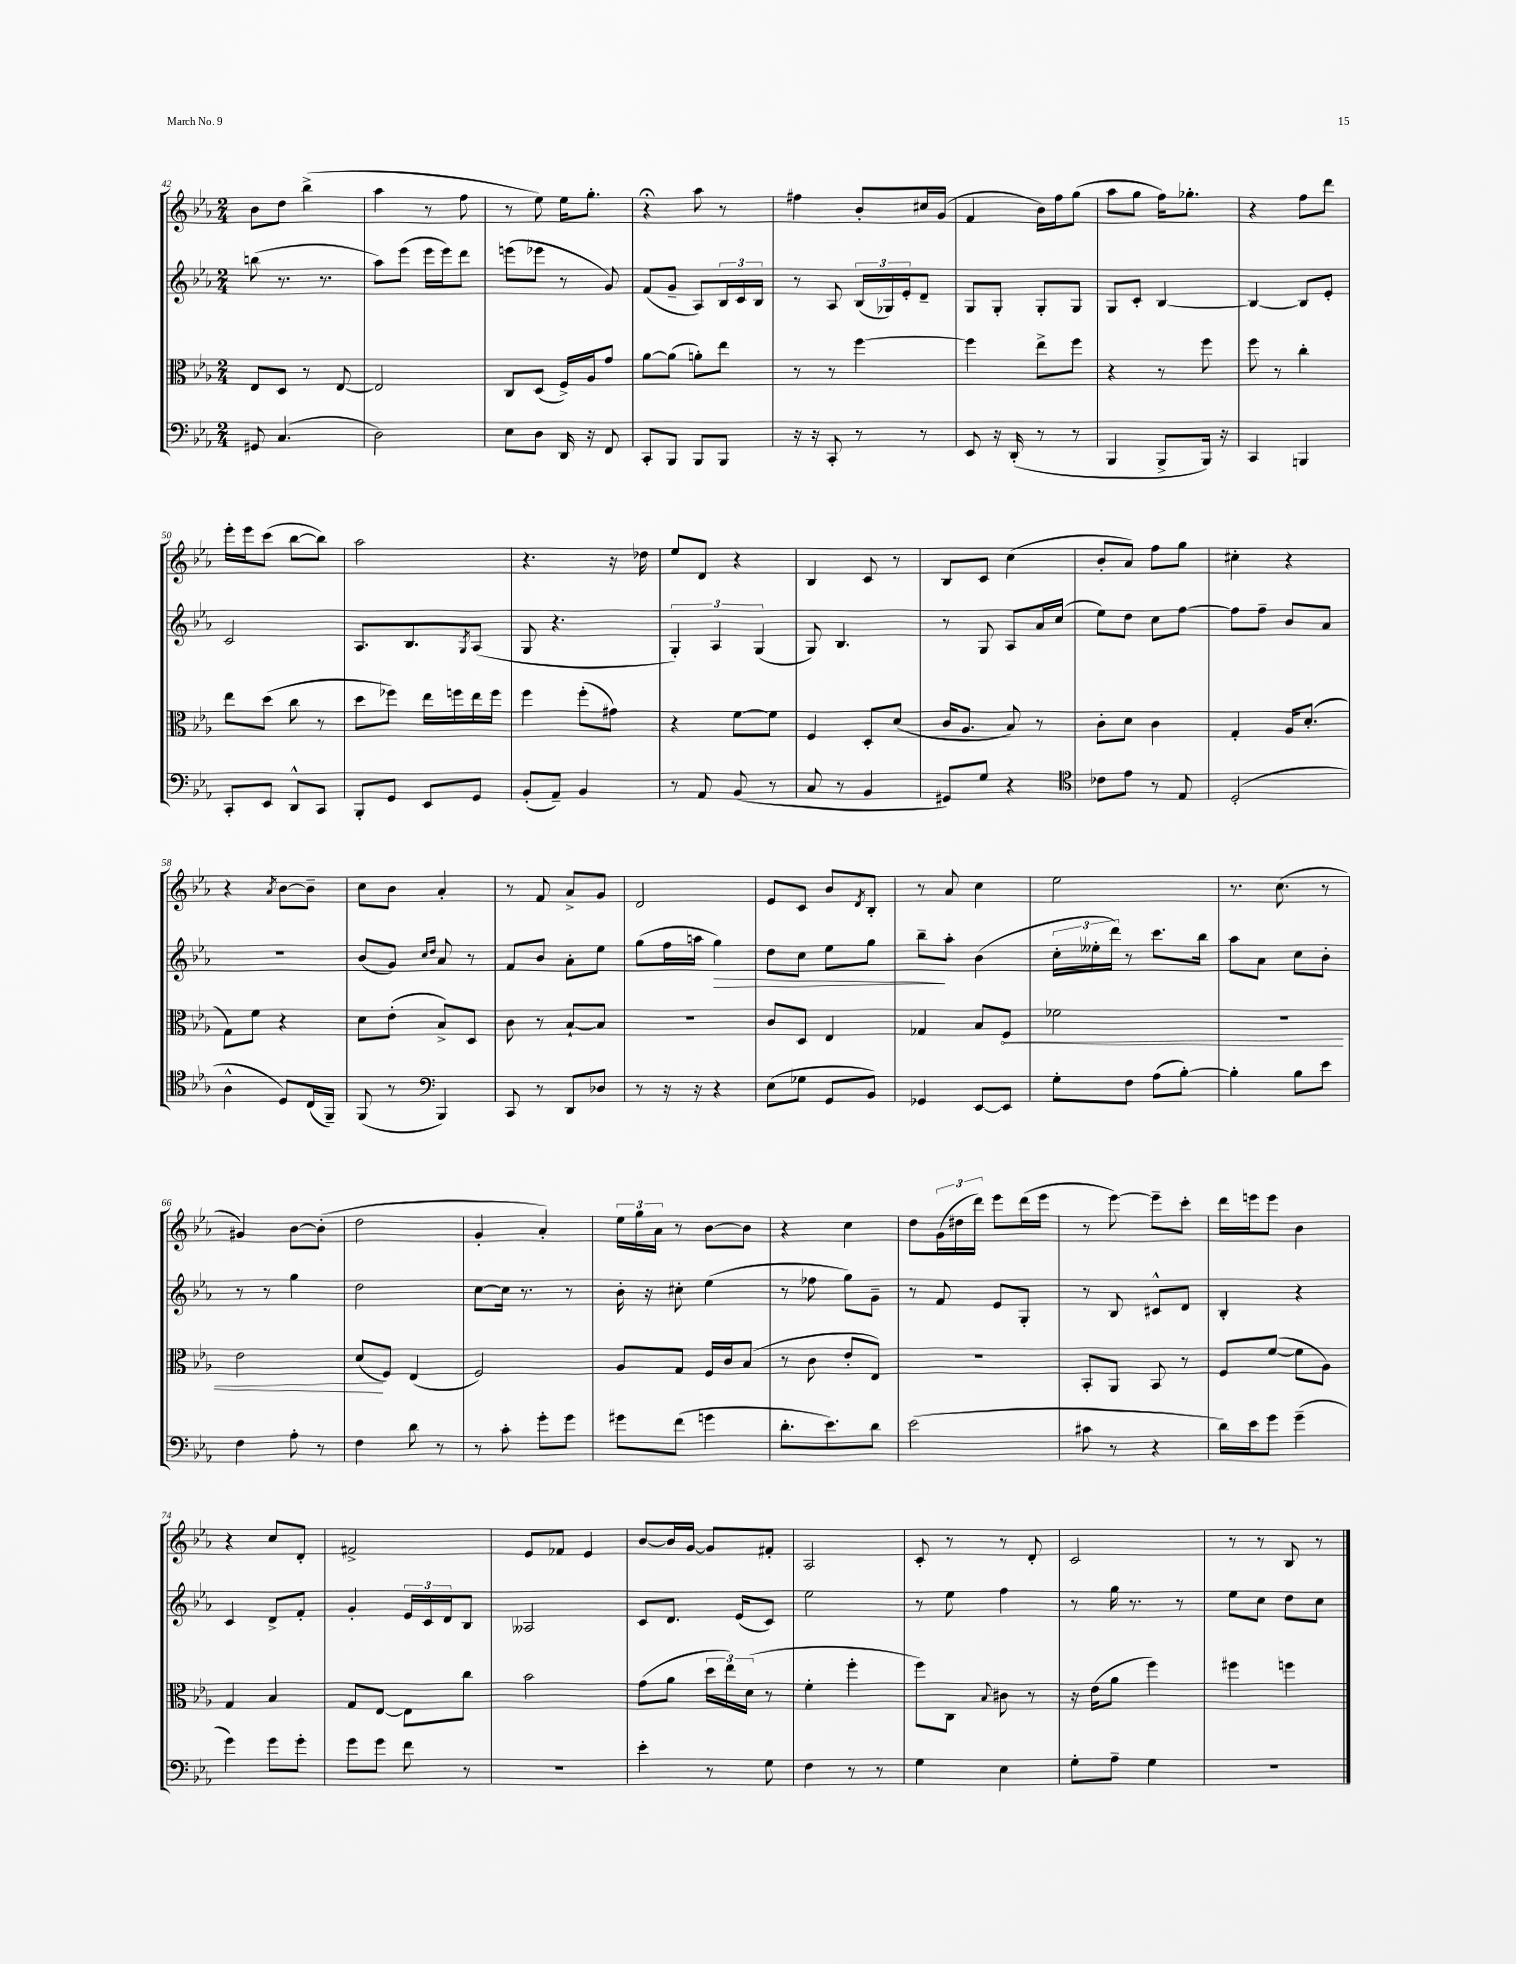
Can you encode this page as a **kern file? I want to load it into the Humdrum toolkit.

**kern	**kern	**kern	**kern
*staff4	*staff3	*staff2	*staff1
*clefF4	*clefC3	*clefG2	*clefG2
*k[b-e-a-]	*k[b-e-a-]	*k[b-e-a-]	*k[b-e-a-]
*M2/4	*M2/4	*M2/4	*M2/4
8GG#/	8E-/L	(8bb\	8b-\L
(4.C/	8D/J	8.r	8dd\J
.	8r	.	(4bb-^\
.	.	8.r	.
.	[8E-/	.	.
=	=	=	=
2D\)	2E-/]	8aa-\L)	4aa-\
.	.	(8eee-\J	.
.	.	16eee-\LL	8r
.	.	16eee-\J)	.
.	.	8ddd\J	8ff\
=	=	=	=
8E-\L	8C/L	(8eee\L	8r
8D\J	(8D/J	8eee-\J	8ee-\)
16DD/	16F^/LL)	8r	16ee-\LK
16r	16A-/J	.	8.gg'\J
8FF/	8g/J	8g/)	.
=	=	=	=
8CC'/L	[8a-\L	(8f/L	4r;
8BBB-/J	(8a-\]J	8g~/J	.
8BBB-/L	8a'\L)	8A-/L)	8aa-\
8BBB-/J	8ee-\J	24B-/L	8r
.	.	24c/	.
.	.	24B-/JJ	.
=	=	=	=
16r	8r	8r	4ff#\
16r	.	.	.
8CC'/	8r	8A-/	.
8r	[4ff\	(24B-/LL	8b-'/L
.	.	24G-/)	.
.	.	24e-'/J	.
8r	.	8d~/J	16cc#/L
.	.	.	(16g/JJ
=	=	=	=
8EE-/	4ff\]	8G/L	4f/
16r	.	8G'/J	.
(16DD'/	.	.	.
8r	8ee-^\L	8G'/L	16b-\LL)
.	.	.	16ff\J
8r	8ff\J	8G/J	(8gg\J
=	=	=	=
4BBB-/	4r	8G/L	8aa-\L
.	.	8c'/J	8gg\J
8BBB-^/L	8r	[4B-/	16ff\LK)
.	.	.	8.gg-'\J
16BBB-/Jk)	8ff\	.	.
16r	.	.	.
=	=	=	=
4CC/	8ff\	4B-/_	4r
.	8r	.	.
4BBB/	4cc'\	8B-/]L	8ff\L
.	.	8e-'/J	8ddd\J
=	=	=	=
8CC'/L	8ee-\L	2c/	16eee-'\LL
.	.	.	16eee-\J
8EE-/J	(8dd\J	.	(8ccc\J
8DD^^/L	8cc\	.	[8bb-\L
8CC/J	8r	.	8bb-\]J)
=	=	=	=
8BBB-'/L	8dd\L	8.A-/L	2aa-\
8GG/J	8ff-\J)	.	.
.	.	8.B-/	.
8EE-/L	16ee-\LL	.	.
.	16ff\	.	.
.	.	8qG/	.
8GG/J	16ee-\	(8A-/J	.
.	16ff\JJ	.	.
=	=	=	=
(8BB-'/L	4ff\	8G/	4.r
8AA-~/J)	.	4.r	.
4BB-/	(8ff'\L	.	.
.	8g#\J)	.	16r
.	.	.	16dd-\
=	=	=	=
8r	4r	6G'/)	8ee-/L
8AA-/	.	.	8d/J
.	.	6A-/	.
(8BB-/	[8f\L	.	4r
.	.	(6G/	.
8r	8f\]J	.	.
=	=	=	=
8C/	4F/	8G/)	4B-/
8r	.	4.B-/	.
4BB-/	8D'/L	.	8c/
.	(8d/J	.	8r
=	=	=	=
8GG#/L)	16c/LK	8r	8B-/L
.	8.A-/J	.	.
8G/J	.	8G/	8c/J
4r	8B-/)	8A-/L	(4cc\
.	8r	16a-/L	.
.	.	(16cc/JJ	.
=	=	=	=
*clefC4	*	*	*
8c-\L	8c'\L	8ee-\L)	8b-'/L
8e-\J	8d\J	8dd\J	8a-/J)
8r	4c\	8cc\L	8ff\L
8E-/	.	[8ff\J	8gg\J
=	=	=	=
(2D'/	4G'/	8ff\]L	4cc#'\
.	.	8ff~\J	.
.	16A-/LK	8b-/L	4r
.	(8.d'/J	.	.
.	.	8a-/J	.
=	=	=	=
4A-^^\	8G\L)	2r	4r
.	8f\J	.	.
.	.	.	8qa-/
8D/L)	4r	.	[8b-\L
(16C/L	.	.	8b-~\]J
16FF~/JJ)	.	.	.
=	=	=	=
(8FF/	8d\L	(8b-/L	8cc\L
8r	(8e-'\J	8g/J)	8b-\J
*clefF4	*	*	*
.	.	16qqcc/LL	.
.	.	16qqdd/JJ	.
4BBB-/)	8B-^/L)	8a-/	4a-'/
.	8D/J	8r	.
=	=	=	=
8CC/	8c\	8f/L	8r
8r	8r	8b-/J	8f/
8DD/L	[8B-`/L	8a-'\L	8a-^/L
8D-/J	8B-/]J	8ee-\J	8g/J
=	=	=	=
8r	2r	(8gg\L	2d/
16r	.	16ff\L	.
16r	.	16aa\JJ	.
4r	.	4gg\)	.
=	=	=	=
(8E-\L	8c/L	8dd\L	8e-/L
8G-\J	8D/J	8cc\J	8c/J
8GG/L	4E-/	8ee-\L	8b-/L
.	.	.	8qd/
8BB-/J)	.	8gg\J	8B-'/J
=	=	=	=
4GG-/	4G-/	8bb-~\L	8r
.	.	8aa-'\J	8a-/
[8EE-/L	8B-/L	(4b-\	4cc\
8EE-/]J	8F/J	.	.
=	=	=	=
8G'\L	2f-\	24cc'\LL	2ee-\
.	.	24ee--'\	.
.	.	24ddd\JJ)	.
8F\J	.	8r	.
(8A-\L	.	8.ccc\L	.
[8B-'\J)	.	.	.
.	.	16bb-\Jk	.
=	=	=	=
4B-'\]	2r	8aa-\L	8.r
.	.	8a-\J	.
.	.	.	(8.cc\
8B-\L	.	8cc\L	.
8e-\J	.	8b-'\J	8r
=	=	=	=
4F\	2e-\	8r	4g#/)
.	.	8r	.
8A-'\	.	4gg\	[8b-\L
8r	.	.	(8b-'\]J
=	=	=	=
4F\	(8d/L	2dd\	2dd\
.	8F/J)	.	.
8d\	(4E-/	.	.
8r	.	.	.
=	=	=	=
8r	2F/)	[8cc\L	4g'/
8c'\	.	16cc\]Jk	.
.	.	8.r	.
8g'\L	.	.	4a-'/)
8g\J	.	8r	.
=	=	=	=
8g#\L	8A-/L	16b-'\	24ee-\LL
.	.	.	24gg\
.	.	16r	.
.	.	.	24a-\JJ
(8f\J	8G/J	8cc#'\	8r
4g\	16F/LL	(4ee-\	[8b-\L
.	16c/J	.	.
.	(8B-/J	.	8b-\]J
=	=	=	=
8.d'\L	8r	8r	4r
.	8c\	8ff-\	.
8.e-\)	.	.	.
.	8e-'/L	8gg\L)	4cc\
8d\J	8E-/J)	8g~\J	.
=	=	=	=
(2e-\	2r	8r	8dd\L
.	.	8f/	(24g\L
.	.	.	24dd#\
.	.	.	24ddd\JJ)
.	.	8e-/L	8eee-\L
.	.	8G'/J	(16ddd\L
.	.	.	16eee-\JJ
=	=	=	=
8c#\	8BB-'/L	8r	8r
8r	8AA-/J	8B-/	[8eee-\)
4r	8BB-/	8c#^^/L	8eee-~\]L
.	8r	8d/J	8ccc'\J
=	=	=	=
16d\LL)	8F/L	4B-'/	16ddd\LL
16e-\J	.	.	16eee\J
8g\J	([8f/J	.	8eee\J
(4g~\	8f\]L	4r	4b-\
.	8A-\J)	.	.
=	=	=	=
4g\)	4G/	4c/	4r
8g\L	4B-/	8d^/L	8cc/L
8g'\J	.	8f'/J	8d'/J
=	=	=	=
8g\L	8G/L	4g'/	2f#^/
8g\J	[8E-/J	.	.
8f\	8E-\]L	24e-/LL	.
.	.	24c/	.
.	.	24d/J	.
8r	8cc\J	8B-/J	.
=	=	=	=
2r	2b-\	2A--/	8e-/L
.	.	.	8f-/J
.	.	.	4e-/
=	=	=	=
4e-'\	(8g\L	8c/L	[8b-/L
.	8a-\J	8.d/J	16b-/]L
.	.	.	[16g/JJ
8r	24dd\LL	.	8g/]L
.	24ee-\)	.	.
.	.	(16e-/LK	.
.	(24d\JJ	.	.
8G\	8r	8c/J)	8f#'/J
=	=	=	=
4F\	4f'\	2ee-\	2A-/
8r	4ff'\	.	.
8r	.	.	.
=	=	=	=
4G\	8ff\L)	8r	8c'/
.	8C\J	8ee-\	8r
.	8qqB-/	.	.
4E-\	8c#\	4ff\	8r
.	8r	.	8d'/
=	=	=	=
8G'\L	16r	8r	2c/
.	(16e-\LK	.	.
8A-~\J	8a-\J	16gg\	.
.	.	8.r	.
4G\	4ff\)	.	.
.	.	8r	.
=	=	=	=
2r	4ff#\	8ee-\L	8r
.	.	8cc\J	8r
.	4ff\	8dd\L	8B-/
.	.	8cc\J	8r
==	==	==	==
*-	*-	*-	*-
